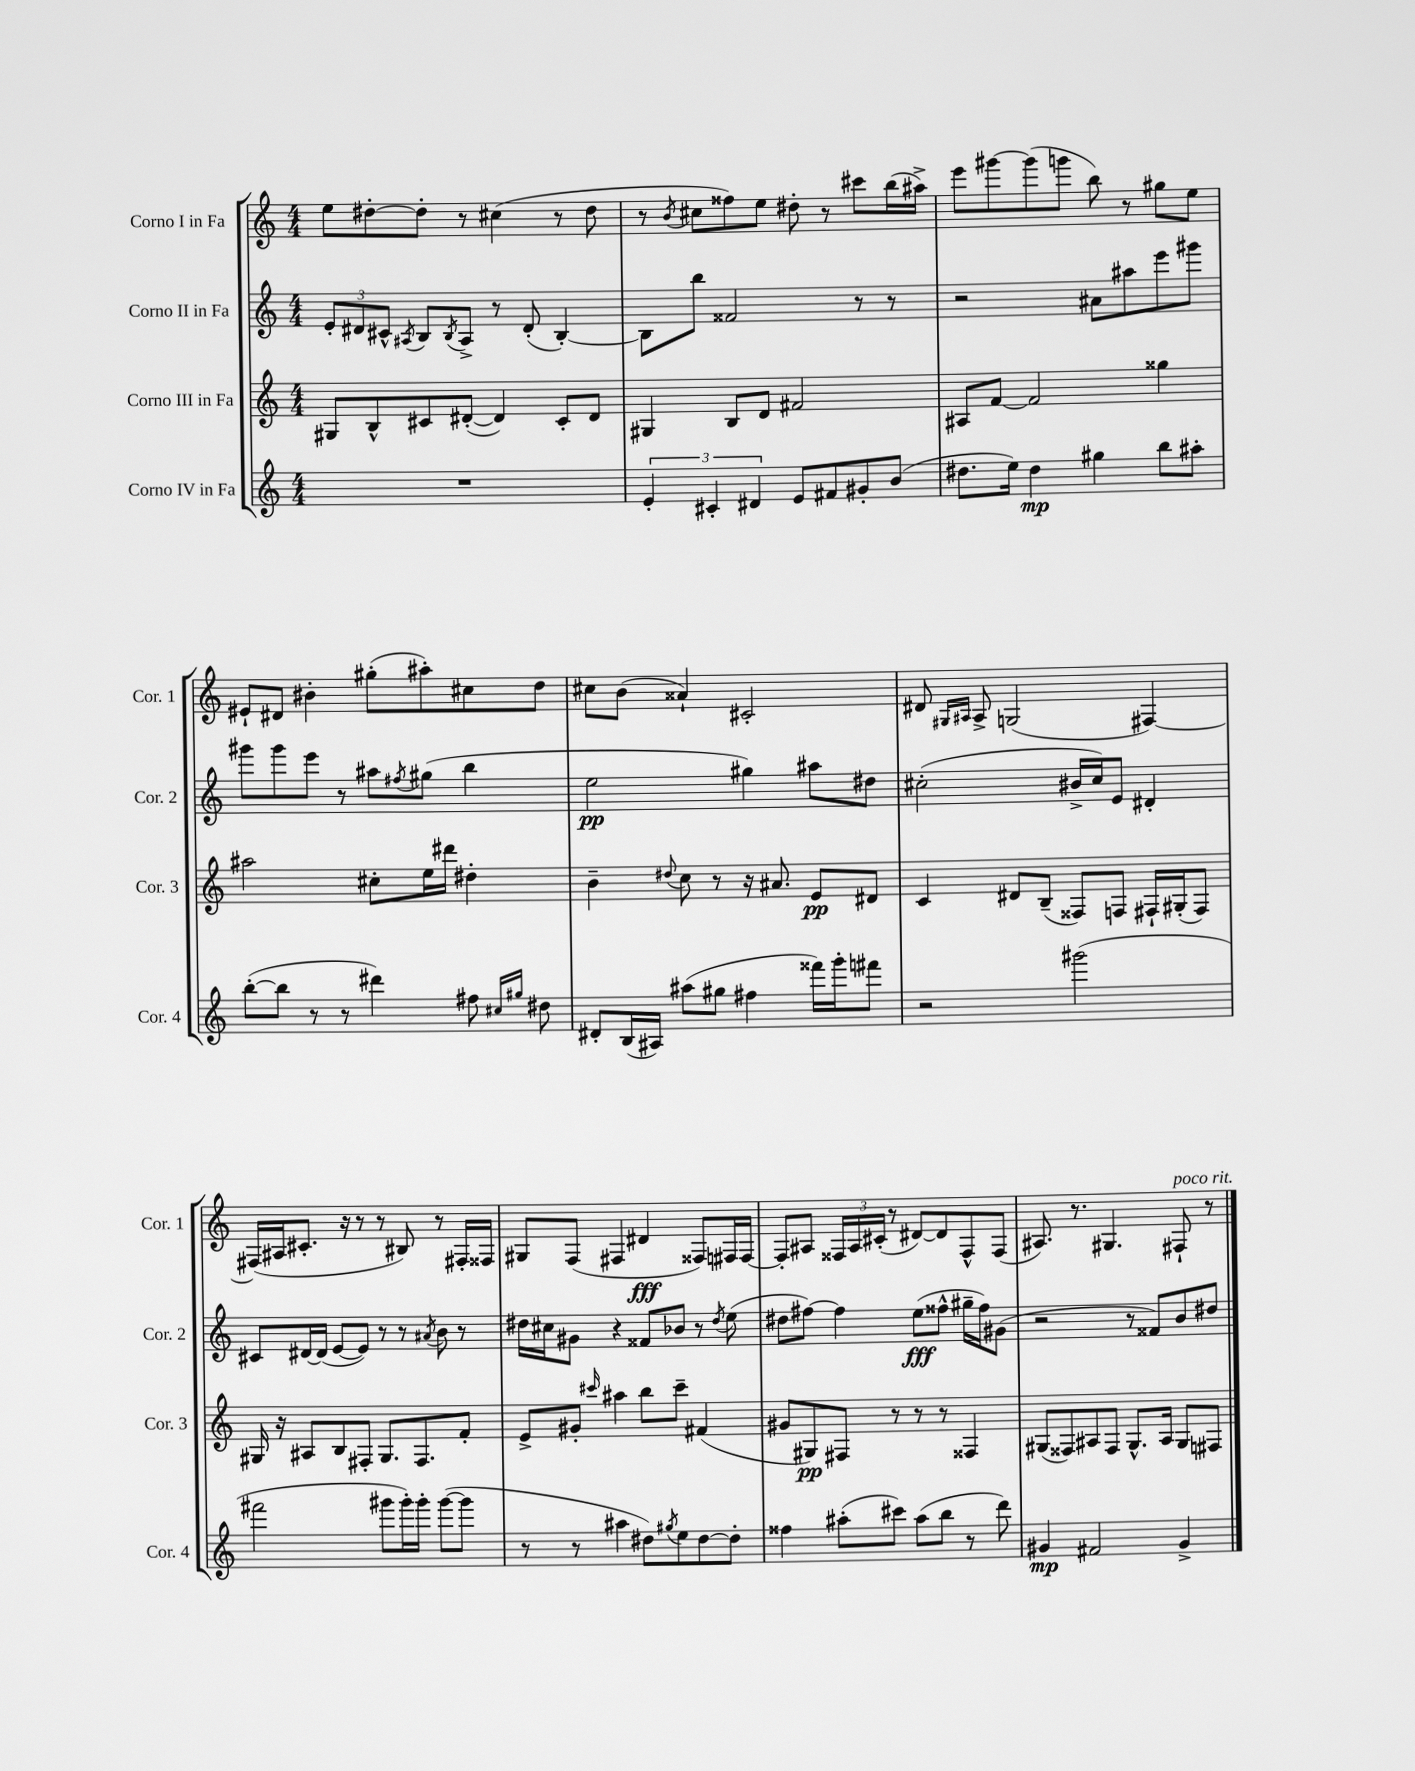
<<
\new StaffGroup <<
\new Staff = "s0" \with { instrumentName = "Corno I in Fa" shortInstrumentName = "Cor. 1" } {
    \clef treble \key c \major \numericTimeSignature \time 4/4
    e''8 dis''8~-. dis''8-. r8 cis''4( r8 dis''8 |
    r8 \acciaccatura { b'8 } cis''8 fisis''8) e''8 dis''8-. r8 cis'''8 b''16( ais''16->) |
    e'''8 gis'''8~ gis'''8( g'''8 b''8) r8 gis''8 e''8 |
    eis'8-! dis'8 bis'4-. gis''8-.( ais''8-.) cis''8 d''8 |
    cis''8 b'8( aisis'4-!) cis'2-. |
    dis'8 \grace { gis16 ais16 } ais8-> g2( fis4~) |
    fis16( ais16 cis'8.-. r16 r8 r8 bis8) r8 fis16-. fisis16 |
    gis8 f8( fis4 dis'4\fff fisis8) fis16 fis16~ |
    fis8-. ais8 \tuplet 3/2 { fisis16 ais16 cis'16-.( } r8 dis'8~) dis'8 fisis8-^ fisis8( |
    ais8.) r8. gis4. fis8-!^\markup { \italic "poco rit." } r8 \bar "|." |
}
\new Staff = "s1" \with { instrumentName = "Corno II in Fa" shortInstrumentName = "Cor. 2" } {
    \clef treble \key c \major \numericTimeSignature \time 4/4
    \tuplet 3/2 { e'8-. dis'8 cis'8-^ } \acciaccatura { ais8 } b8 \acciaccatura { b8 } ais8-> r8 dis'8-.( b4~-.) |
    b8 b''8 fisis'2 r8 r8 |
    r2 ais'8 ais''8 e'''8 gis'''8 |
    gis'''8 gis'''8 e'''8 r8 ais''8 \acciaccatura { fis''8 } gis''8( b''4 |
    e''2\pp gis''4) ais''8 dis''8 |
    cis''2-.( bis'16-> cis''16) e'8 dis'4-. |
    cis'8 dis'16~ dis'16( e'8~ e'8) r8 r8 \acciaccatura { ais'8 } b'8 r8 |
    dis''16 cis''16 gis'8 r4 fisis'8 bes'8 r8 \acciaccatura { dis''8 } e''8( |
    dis''8 fis''8~) fis''4 e''8\fff( fisis''8-^ gis''16-- fisis''16) gis'8( |
    r2 r8 fisis'8) b'8 dis''8 \bar "|." |
}
\new Staff = "s2" \with { instrumentName = "Corno III in Fa" shortInstrumentName = "Cor. 3" } {
    \clef treble \key c \major \numericTimeSignature \time 4/4
    gis8 b8-^ cis'8 dis'8~-.( dis'4) cis'8-. dis'8 |
    gis4 b8 d'8 fis'2 |
    ais8 f'8~ f'2 gisis''4 |
    ais''2 cis''8-. e''16 dis'''16 dis''4-. |
    b'4-- \appoggiatura { dis''8 } c''8 r8 r16 ais'8. e'8\pp dis'8 |
    c'4 dis'8 b8--( fisis8) f8 fis16-! gis16-.( fis8) |
    gis16 r16 ais8 b8 fis8-. gis8. fis8. f'8-. |
    e'8-> gis'8-. \grace { cis'''16 } ais''4 b''8 cis'''8-- fis'4( |
    gis'8 gis8\pp) fis8 r8 r8 r8 fisis4 |
    gis8( fisis8) ais8 fisis8 gis8.-^ ais16 gis8 fis8 \bar "|." |
}
\new Staff = "s3" \with { instrumentName = "Corno IV in Fa" shortInstrumentName = "Cor. 4" } {
    \clef treble \key c \major \numericTimeSignature \time 4/4
    R1 |
    \tuplet 3/2 { e'4-. cis'4-. dis'4 } e'8 fis'8 gis'8-. b'8( |
    dis''8. e''16) dis''4\mp gis''4 b''8 ais''8-. |
    b''8~-.( b''8 r8 r8 dis'''4) fis''8 \grace { cis''16 gis''16 } dis''8 |
    dis'8-. b16( ais16) ais''8( gis''8 fis''4 fisis'''16) g'''16-. fis'''8 |
    r2 gis'''2( |
    fis'''2 gis'''8 gis'''16-.) gis'''16-. gis'''8~( gis'''8 |
    r8 r8 ais''4 dis''8) \acciaccatura { gis''8 } e''8 dis''8~ dis''8-. |
    fisis''4 ais''8-.( cis'''8) ais''8( b''8 r8 d'''8) |
    gis'4\mp fis'2 gis'4-> \bar "|." |
}
>>
>>
\layout { \context { \Score \remove "Bar_number_engraver" } }
